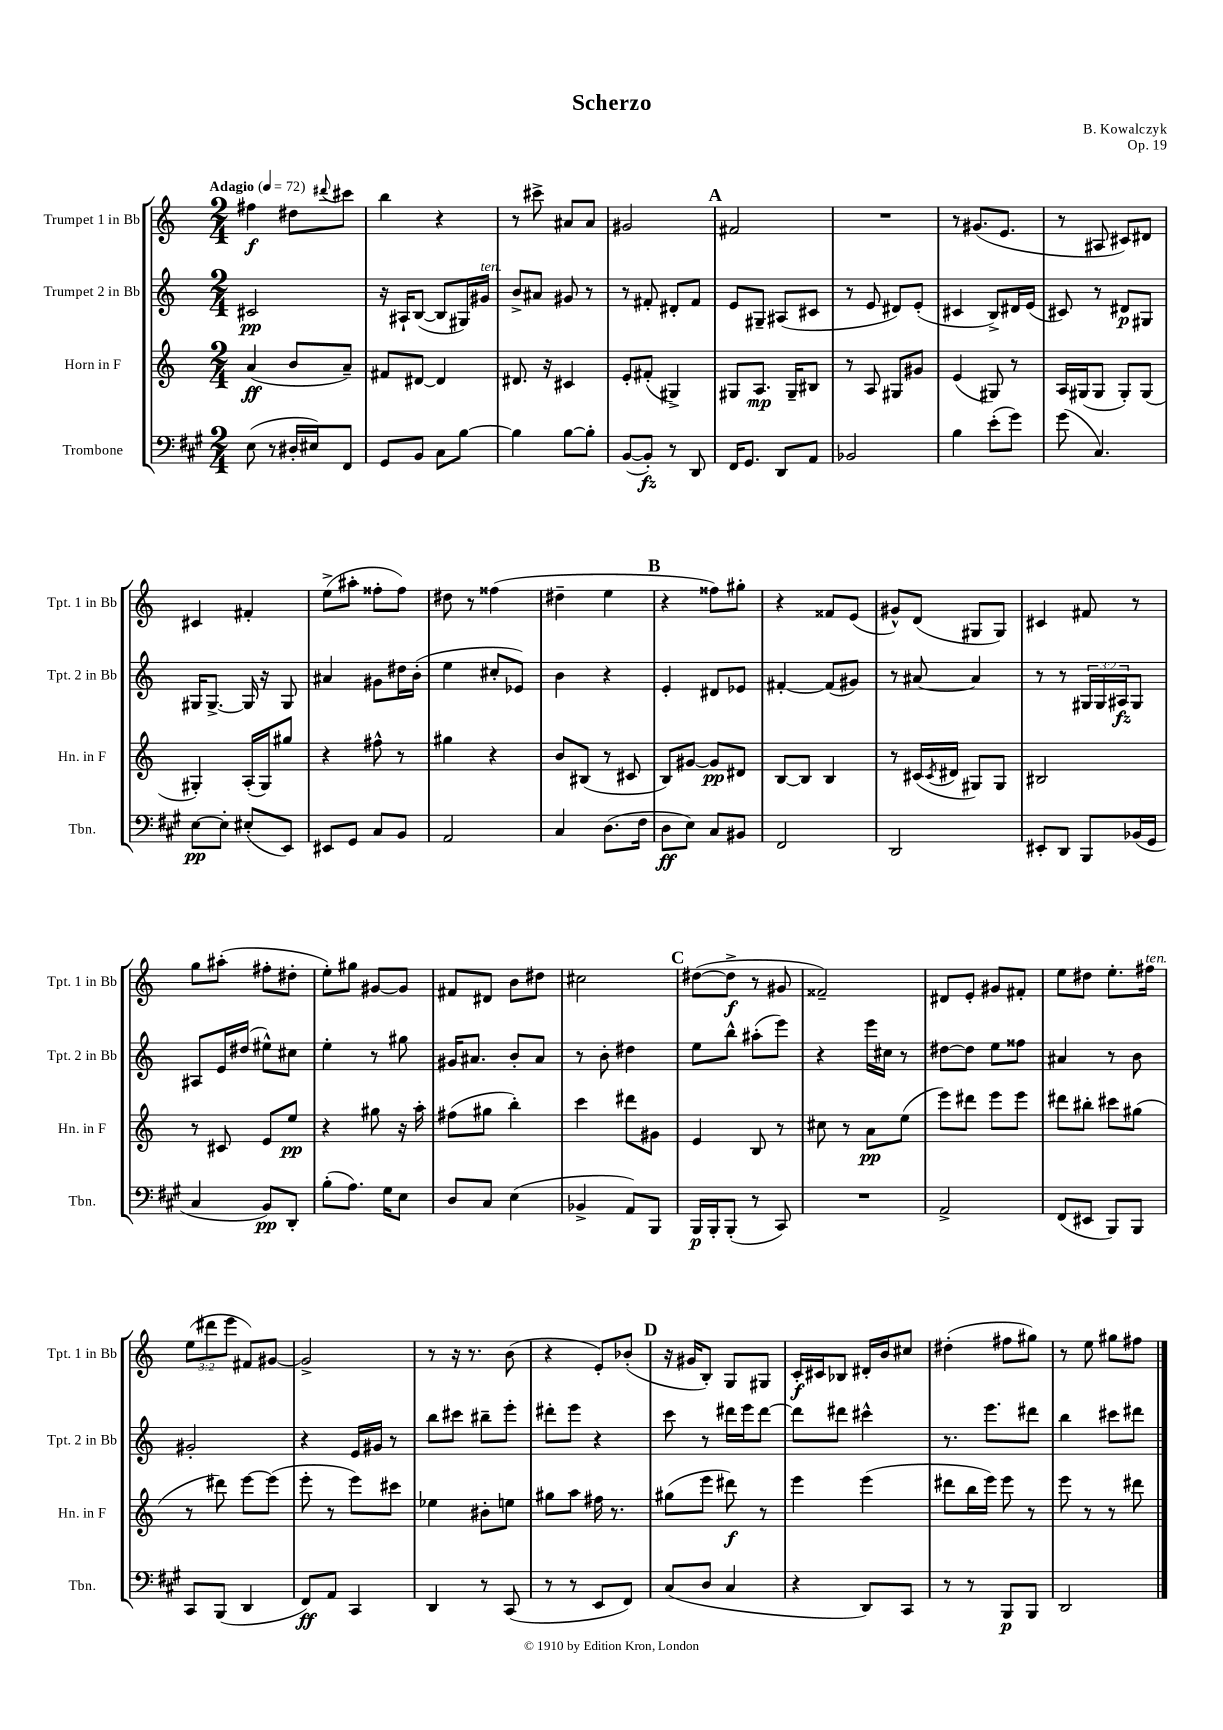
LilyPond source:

\header { title = "Scherzo" composer = "B. Kowalczyk" opus = "Op. 19" }
<<
\new StaffGroup <<
\new Staff = "s0" \with { instrumentName = "Trumpet 1 in Bb" shortInstrumentName = "Tpt. 1 in Bb" } {
    \clef treble \key c \major \numericTimeSignature \time 2/4 \override Staff.TupletNumber.text = #tuplet-number::calc-fraction-text \tempo "Adagio" 4 = 72
    fis''4\f dis''8 \appoggiatura { dis'''8 } cis'''8 |
    b''4 r4 |
    r8 cis'''8-> ais'8 ais'8 |
    gis'2 |
    \mark \markup { \bold "A" } fis'2 |
    R2 |
    r8 gis'8.( e'8. |
    r8 ais8 cis'8) dis'8 |
    cis'4 fis'4-. |
    e''8->( ais''8-. fisis''8-. fisis''8) |
    dis''8 r8 fisis''4( |
    dis''4-- e''4 |
    \mark \markup { \bold "B" } r4 fisis''8) gis''8-. |
    r4 fisis'8 e'8( |
    gis'8-^) d'8( gis8 gis8) |
    cis'4 fis'8 r8 |
    g''8 ais''8-.( fis''8-. dis''8-. |
    e''8-.) gis''8 gis'8~ gis'8 |
    fis'8 dis'8 b'8 dis''8 |
    cis''2 |
    \mark \markup { \bold "C" } dis''8~( dis''8->\f r8 gis'8 |
    fisis'2--) |
    dis'8 e'8-. gis'8 fis'8-. |
    e''8 dis''8 e''8.-. fis''16^\markup { \italic "ten." } |
    \tuplet 3/2 { e''8( dis'''8 e'''8 } fis'8) gis'8~ |
    gis'2-> |
    r8 r16 r8. b'8( |
    r4 e'8-.) bes'8-.( |
    \mark \markup { \bold "D" } r16 gis'16 b8-.) g8 gis8 |
    c'16-.\f cis'16 bes8 dis'16-. b'16 cis''8 |
    dis''4-.( fis''8 gis''8) |
    r8 e''8 gis''8 fis''8 \bar "|." |
}
\new Staff = "s1" \with { instrumentName = "Trumpet 2 in Bb" shortInstrumentName = "Tpt. 2 in Bb" } {
    \clef treble \key c \major \numericTimeSignature \time 2/4 \override Staff.TupletNumber.text = #tuplet-number::calc-fraction-text
    cis'2\pp |
    r16 ais16-! b8~( b8 gis16) gis'16^\markup { \italic "ten." } |
    b'8-> ais'8 gis'8 r8 |
    r8 fis'8-. dis'8-. fis'8 |
    \mark \markup { \bold "A" } e'8 gis8-- ais8( cis'8 |
    r8 e'8 dis'8) e'8-.( |
    cis'4 b8->) dis'16 e'16( |
    cis'8) r8 dis'8\p gis8 |
    gis16 gis8.~-> gis16 r16 gis8 |
    ais'4 gis'8 dis''16 b'16-.( |
    e''4 cis''8-. ees'8) |
    b'4 r4 |
    \mark \markup { \bold "B" } e'4-. dis'8 ees'8 |
    fis'4~-. fis'8( gis'8) |
    r8 ais'8~ ais'4 |
    r8 r8 \tuplet 3/2 { gis16 gis16 ais16\fz } gis8 |
    ais8 e'16 dis''16( eis''8-^) cis''8 |
    e''4-. r8 gis''8 |
    gis'16 ais'8. b'8-. ais'8 |
    r8 b'8-. dis''4 |
    \mark \markup { \bold "C" } e''8 b''8-^ ais''8-.( e'''8) |
    r4 e'''16 cis''16 r8 |
    dis''8~ dis''8 e''8 fisis''8 |
    ais'4 r8 b'8 |
    gis'2-. |
    r4 e'16 gis'16 r8 |
    b''8 cis'''8 bis''8-- e'''8-. |
    dis'''8-. e'''8 r4 |
    \mark \markup { \bold "D" } c'''8 r8 dis'''16 e'''16 dis'''8~ |
    dis'''8 dis'''8 cis'''4-^ |
    r8. e'''8. dis'''8 |
    b''4 cis'''8 dis'''8 \bar "|." |
}
\new Staff = "s2" \with { instrumentName = "Horn in F" shortInstrumentName = "Hn. in F" } {
    \clef treble \key c \major \numericTimeSignature \time 2/4
    a'4\ff( b'8 a'8--) |
    fis'8 dis'8~ dis'4 |
    dis'8. r16 cis'4 |
    e'8-. fis'8-.( gis4->) |
    \mark \markup { \bold "A" } gis8 a8.\mp gis16-- bis8 |
    r8 a8 gis8 gis'8 |
    e'4( gis8) r8 |
    a16 gis16( gis8 gis8-.) gis8( |
    gis4-.) a16-.( gis16) gis''8 |
    r4 fis''8-^ r8 |
    gis''4 r4 |
    b'8 bis8( r8 cis'8 |
    \mark \markup { \bold "B" } b8) gis'8~ gis'8\pp dis'8 |
    b8~ b8 b4 |
    r8 cis'16( \acciaccatura { cis'8 } dis'16 gis8) gis8 |
    bis2 |
    r8 cis'8 e'8 e''8\pp |
    r4 gis''8 r16 a''16-. |
    fis''8( gis''8 b''4-.) |
    c'''4 dis'''8 gis'8 |
    \mark \markup { \bold "C" } e'4 b8 r8 |
    cis''8 r8 a'8\pp e''8( |
    e'''8) dis'''8 e'''8 e'''8 |
    dis'''8 bis''8-. cis'''8 gis''8( |
    r8 dis'''8) e'''8~ e'''8( |
    e'''8-. r8 e'''8) cis'''8 |
    ees''4 bis'8-. e''8 |
    gis''8 a''8 fis''16 r8. |
    \mark \markup { \bold "D" } gis''8( e'''8 dis'''8\f) r8 |
    e'''4 e'''4( |
    dis'''8 b''16 e'''16) e'''8 r8 |
    e'''8 r8 r8 dis'''8 \bar "|." |
}
\new Staff = "s3" \with { instrumentName = "Trombone" shortInstrumentName = "Tbn." } {
    \clef bass \key a \major \numericTimeSignature \time 2/4
    e8( r8 dis16-. eis16) fis,8 |
    gis,8 b,8 cis8 b8~ |
    b4 b8~ b8-. |
    b,8~( b,8-.\fz) r8 d,8 |
    \mark \markup { \bold "A" } fis,16 gis,8. d,8 a,8 |
    bes,2 |
    b4 e'8-.( gis'8) |
    gis'8( cis4.) |
    e8~\pp e8-. eis8-.( e,8) |
    eis,8 gis,8 cis8 b,8 |
    a,2 |
    cis4 d8.( fis16 |
    \mark \markup { \bold "B" } d8\ff e8) cis8 bis,8 |
    fis,2 |
    d,2 |
    eis,8-. d,8 b,,8 bes,16( gis,16 |
    cis4 b,8\pp) d,8-. |
    b8-.( a8.) gis16 e8 |
    d8 cis8 e4( |
    bes,4-> a,8) b,,8 |
    \mark \markup { \bold "C" } b,,16\p b,,16-. b,,8-.( r8 cis,8) |
    R2 |
    a,2-> |
    fis,8( eis,8 b,,8) b,,8 |
    cis,8 b,,8( d,4 |
    fis,8\ff) a,8 cis,4 |
    d,4 r8 cis,8( |
    r8 r8 e,8 fis,8) |
    \mark \markup { \bold "D" } cis8( d8 cis4 |
    r4 d,8) cis,8 |
    r8 r8 b,,8\p b,,8 |
    d,2 \bar "|." |
}
>>
>>
\layout { \context { \Score \remove "Bar_number_engraver" } }
